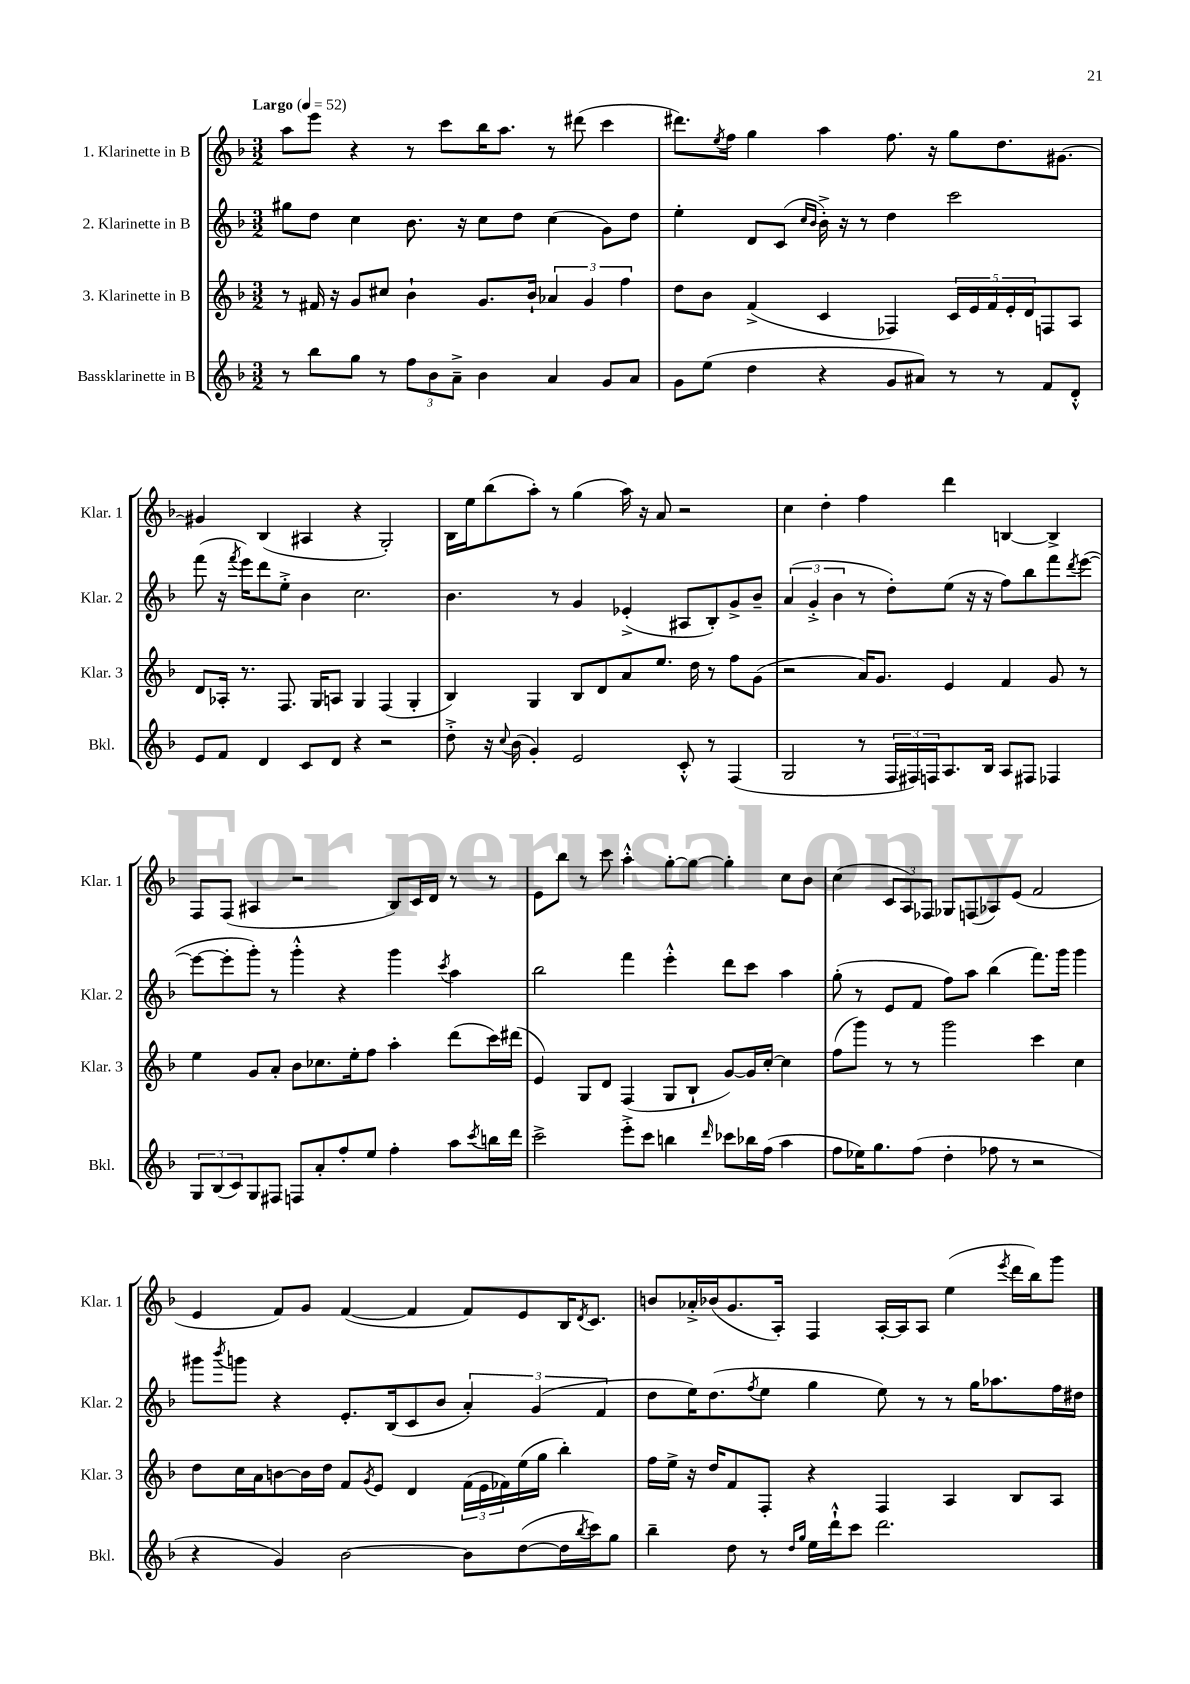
<<
\new StaffGroup <<
\new Staff = "s0" \with { instrumentName = "1. Klarinette in B" shortInstrumentName = "Klar. 1" } {
    \clef treble \key f \major \numericTimeSignature \time 3/2 \tempo "Largo" 4 = 52
    a''8 e'''8 r4 r8 c'''8 bes''16 a''8. r8 dis'''8( c'''4 |
    dis'''8.) \acciaccatura { e''8 } f''16 g''4 a''4 f''8. r16 g''8 d''8. gis'8.~ |
    gis'4 bes4( ais4 r4 g2-.) |
    bes16 e''16 bes''8( a''8-.) r8 g''4( a''16) r16 a'8 r2 |
    c''4 d''4-. f''4 d'''4 b4~ b4-> |
    f8 f8( ais4 r2 bes8) c'16 d'16 r8 r8 |
    e'8 bes''8 r8 c'''8 a''4-.-^ g''8~-. g''8~ g''4-. c''8 bes'8 |
    c''4( \tuplet 3/2 { c'8 a8) fes8 } ges8 f8( aes8) e'8( f'2 |
    e'4 f'8) g'8 f'4~( f'4 f'8) e'8 bes16 \acciaccatura { d'8 } c'8. |
    b'8 aes'16-.-> bes'16( g'8. a16-.) f4 a16~-. a16 a8 e''4( \acciaccatura { e'''8 } d'''16 bes''16) g'''8 \bar "|." |
}
\new Staff = "s1" \with { instrumentName = "2. Klarinette in B" shortInstrumentName = "Klar. 2" } {
    \clef treble \key f \major \numericTimeSignature \time 3/2
    gis''8 d''8 c''4 bes'8. r16 c''8 d''8 c''4( g'8) d''8 |
    e''4-. d'8 c'8( \grace { c''16 bes'16 } bes'16-.->) r16 r8 d''4 c'''2 |
    f'''8( r16 \acciaccatura { f'''8 } e'''16) d'''8 e''8-.-> bes'4 c''2. |
    bes'4. r8 g'4 ees'4-.->( ais8 bes8-.) g'8-> bes'8-- |
    \tuplet 3/2 { a'4( g'4-.-> bes'4 } r8 d''8-.) e''8( r16 r16 f''8) bes''8 f'''8 \acciaccatura { d'''8 } e'''8~( |
    e'''8~ e'''8-. g'''8-.) r8 g'''4-.-^ r4 g'''4 \acciaccatura { c'''8 } a''4 |
    bes''2 f'''4 e'''4-.-^ d'''8 c'''8 a''4 |
    g''8-.( r8 e'8 f'8 f''8) a''8 bes''4( f'''8.) g'''16 g'''4 |
    gis'''8 \acciaccatura { bes'''8 } g'''8 r4 e'8.-. bes16( c'8 bes'8 \tuplet 3/2 { a'4-.) g'4( f'4 } |
    d''8 e''16) d''8.( \acciaccatura { f''8 } e''8 g''4 e''8) r8 r8 g''16 aes''8. f''16 dis''16 \bar "|." |
}
\new Staff = "s2" \with { instrumentName = "3. Klarinette in B" shortInstrumentName = "Klar. 3" } {
    \clef treble \key f \major \numericTimeSignature \time 3/2
    r8 fis'16 r16 g'8 cis''8 bes'4-! g'8. bes'16-! \tuplet 3/2 { aes'4 g'4 f''4 } |
    d''8 bes'8 f'4->( c'4 fes4) \tuplet 5/4 { c'16 e'16 f'16 e'16-. d'16 } f8 a8 |
    d'8 aes16-. r8. f8. g16 a8 g4 f4( g4-. |
    bes4) g4 bes8 d'8 a'8 e''8. d''16 r8 f''8 g'8( |
    r2 a'16) g'8. e'4 f'4 g'8 r8 |
    e''4 g'8 a'8-. bes'8 ces''8. e''16-. f''8 a''4-. d'''8( c'''16) dis'''16( |
    e'4) g8 d'8 f4( g8 bes8-! g'8~) g'16 c''16~-. c''4 |
    f''8( g'''8) r8 r8 g'''2 c'''4 c''4 |
    d''8 c''16 a'16 b'8~ b'16 d''16 f'8 \acciaccatura { g'8 } e'8 d'4 \tuplet 3/2 { f'16( e'16 fes'16) } e''16( g''16 bes''4-.) |
    f''16 e''16-> r16 d''16 f'8 f8-. r4 f4 a4 bes8 a8 \bar "|." |
}
\new Staff = "s3" \with { instrumentName = "Bassklarinette in B" shortInstrumentName = "Bkl." } {
    \clef treble \key f \major \numericTimeSignature \time 3/2
    r8 bes''8 g''8 r8 \tuplet 3/2 { f''8 bes'8 a'8---> } bes'4 a'4 g'8 a'8 |
    g'8 e''8( d''4 r4 g'8 ais'8) r8 r8 f'8 d'8-.-^ |
    e'8 f'8 d'4 c'8 d'8 r4 r2 |
    d''8-.-> r16 \appoggiatura { c''8 } bes'16( g'4-.) e'2 c'8-.-^ r8 f4( |
    g2 r8 \tuplet 3/2 { f16 fis16) f16 } a8. bes16 a8 fis8 fes4 |
    \tuplet 3/2 { g8 bes8( c'8) } g8 fis8 f8 a'8-. f''8-. e''8 f''4-. a''8 \acciaccatura { c'''8 } b''16 d'''16 |
    c'''2-> e'''8-.-> c'''8 b''4 \grace { d'''16 } ces'''8 bes''16 f''16( a''4 |
    f''8 ees''16) g''8. f''8( d''4-. fes''8 r8 r2 |
    r4 g'4) bes'2~ bes'8 d''8~( d''16 \acciaccatura { bes''8 } c'''16) g''8 |
    bes''4-- d''8 r8 \grace { d''16 g''16 } e''16 d'''16-!-^ c'''8 d'''2. \bar "|." |
}
>>
>>
\layout { \context { \Score \remove "Bar_number_engraver" } }
